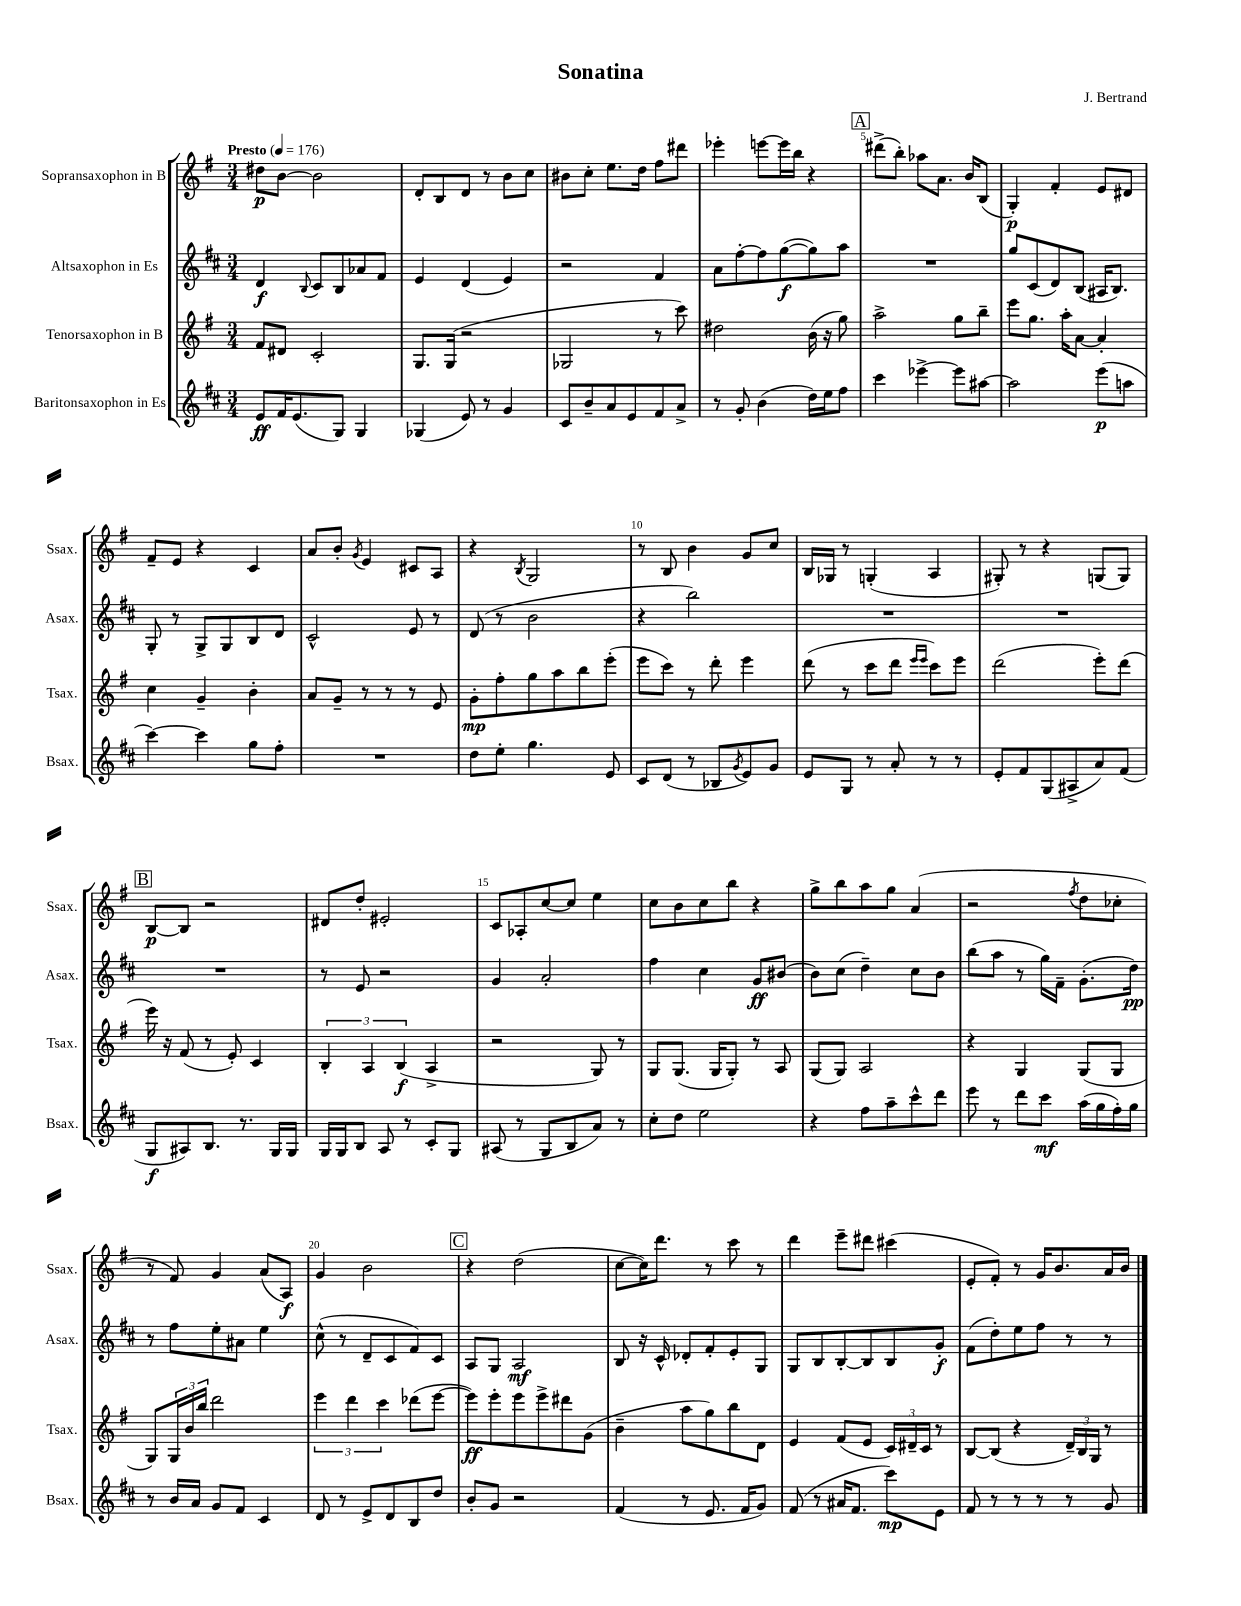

**kern	**dynam	**kern	**dynam	**kern	**dynam	**kern	**dynam
*part4	*part4	*part3	*part3	*part2	*part2	*part1	*part1
*staff4	*staff4	*staff3	*staff3	*staff2	*staff2	*staff1	*staff1
*I"Baritonsaxophon in Es	*	*I"Tenorsaxophon in B	*	*I"Altsaxophon in Es	*	*I"Sopransaxophon in B	*
*I'Bsax.	*	*I'Tsax.	*	*I'Asax.	*	*I'Ssax.	*
*clefG2	*	*clefG2	*	*clefG2	*	*clefG2	*
*k[f#c#]	*	*k[f#]	*	*k[f#c#]	*	*k[f#]	*
*M3/4	*	*M3/4	*	*M3/4	*	*M3/4	*
*MM176	*	*MM176	*	*MM176	*	*MM176	*
=1	=1	=1	=1	=1	=1	=1	=1
!	!	!	!	!	!	!LO:TX:a:B:t=Presto	!
8e/L	ff	8f#/L	.	4d/	f	8dd#X\L	p
16f#/K	.	8d#X/J	.	.	.	[8b\J	.
(8.e/	.	.	.	.	.	.	.
.	.	.	.	8qqB/	.	.	.
.	.	2c'/	.	8c#/L	.	2b\]	.
8G/J)	.	.	.	8B/	.	.	.
4G/	.	.	.	8a-X/	.	.	.
.	.	.	.	8f#/J	.	.	.
=2	=2	=2	=2	=2	=2	=2	=2
(4G-X/	.	8.G/L	.	4e/	.	8d'/L	.
.	.	.	.	.	.	8B/	.
.	.	(16G/Jk	.	.	.	.	.
8e/)	.	2r	.	(4d/	.	8d/J	.
8r	.	.	.	.	.	8r	.
4g/	.	.	.	4e/)	.	8b\L	.
.	.	.	.	.	.	8cc\J	.
=3	=3	=3	=3	=3	=3	=3	=3
8c#/L	.	2G-X/	.	2r	.	8b#X\L	.
8b~/	.	.	.	.	.	8cc'\J	.
8a/	.	.	.	.	.	8.ee\L	.
8e/	.	.	.	.	.	.	.
.	.	.	.	.	.	16dd\Jk	.
8f#/	.	8r	.	4f#/	.	8ff#\L	.
8a^/J	.	8ccc\)	.	.	.	8ddd#X\J	.
=4	=4	=4	=4	=4	=4	=4	=4
8r	.	2dd#X\	.	8a\L	.	4eee-X'\	.
8g'/	.	.	.	[8ff#'\	.	.	.
(4b\	.	.	.	8ff#\]	.	[8eeen\L	.
.	.	.	.	([8gg\	f	16eee\L]	.
.	.	.	.	.	.	16bb\JJ	.
16dd\LL)	.	(16b\	.	8gg\])	.	4r	.
16ee\J	.	16r	.	.	.	.	.
8ff#\J	.	8gg\)	.	8aa\J	.	.	.
!!LO:REH:place=s1:t=A
=5	=5	=5	=5	=5	=5	=5	=5
4ccc#\	.	2aa^\	.	2.r	.	(8ddd#X^\L	.
.	.	.	.	.	.	8bb'\J)	.
[4eee-X^\	.	.	.	.	.	8aa-X\L	.
.	.	.	.	.	.	8.a\J	.
8eee-\L]	.	8gg\L	.	.	.	.	.
.	.	.	.	.	.	16b/KL	.
[8aa#X\J	.	8bb~\J	.	.	.	(8B/J	.
=6	=6	=6	=6	=6	=6	=6	=6
2aa#\]	.	8eee\L	.	8gg/L	.	4G'/)	p
.	.	8.gg\J	.	(8c#/	.	.	.
.	.	.	.	8d/)	.	4f#'/	.
.	.	16aa'\KL	.	.	.	.	.
.	.	[8a\J	.	(8B/J	.	.	.
(8eee\L	p	4a'/]	.	16A#X/KL	.	8e/L	.
.	.	.	.	8.B/J)	.	.	.
8aan\J	.	.	.	.	.	8d#X/J	.
!!LO:LB:g=z
=7	=7	=7	=7	=7	=7	=7	=7
[4ccc#\)	.	4cc\	.	8G'/	.	8f#~/L	.
.	.	.	.	8r	.	8e/J	.
4ccc#\]	.	4g~/	.	8G^/L	.	4r	.
.	.	.	.	8G/	.	.	.
8gg\L	.	4b'\	.	8B/	.	4c/	.
8ff#'\J	.	.	.	8d/J	.	.	.
=8	=8	=8	=8	=8	=8	=8	=8
2.r	.	8a/L	.	2c#^^/	.	8a/L	.
.	.	8g~/J	.	.	.	8b'/J	.
.	.	.	.	.	.	8qg/	.
.	.	8r	.	.	.	4e/	.
.	.	8r	.	.	.	.	.
.	.	8r	.	8e/	.	8c#X/L	.
.	.	8e/	.	8r	.	8A/J	.
=9	=9	=9	=9	=9	=9	=9	=9
8dd\L	.	8g'\L	mp	(8d/	.	4r	.
8ee'\J	.	8ff#'\	.	8r	.	.	.
.	.	.	.	.	.	8qB/	.
4.gg\	.	8gg\	.	2b\	.	2G/	.
.	.	8aa\	.	.	.	.	.
.	.	8bb\	.	.	.	.	.
8e/	.	(8eee'\J	.	.	.	.	.
=10	=10	=10	=10	=10	=10	=10	=10
8c#/L	.	8eee\L	.	4r	.	8r	.
(8d/J	.	8ccc\J)	.	.	.	8B/	.
8r	.	8r	.	2bb\)	.	4b\	.
8B-X/L	.	8ddd'\	.	.	.	.	.
8qg/	.	.	.	.	.	.	.
8e/)	.	4eee\	.	.	.	8g/L	.
8g/J	.	.	.	.	.	8cc/J	.
=11	=11	=11	=11	=11	=11	=11	=11
8e/L	.	(8ddd\	.	2.r	.	16B/LL	.
.	.	.	.	.	.	16G-X/JJ	.
8G/J	.	8r	.	.	.	8r	.
8r	.	8ccc\L	.	.	.	(4Gn'/	.
8a'/	.	8ddd\J	.	.	.	.	.
.	.	16qqeee/LL	.	.	.	.	.
.	.	16qqeee/JJ	.	.	.	.	.
8r	.	8ccc\L)	.	.	.	4A/	.
8r	.	8eee\J	.	.	.	.	.
=12	=12	=12	=12	=12	=12	=12	=12
8e'/L	.	(2ddd\	.	2.r	.	8G#X'/)	.
8f#/	.	.	.	.	.	8r	.
(8G/	.	.	.	.	.	4r	.
8A#X^/	.	.	.	.	.	.	.
8a/)	.	8eee'\L)	.	.	.	(8Gn/L	.
(8f#/J	.	(8ddd\J	.	.	.	8G/J)	.
!!LO:LB:g=z
!!LO:REH:place=s1:t=B
=13	=13	=13	=13	=13	=13	=13	=13
8G/L	f	16eee\)	.	2.r	.	[8B/L	p
.	.	16r	.	.	.	.	.
8A#X/)	.	(8f#/	.	.	.	8B/J]	.
8.B/J	.	8r	.	.	.	2r	.
.	.	8e'/)	.	.	.	.	.
8.r	.	.	.	.	.	.	.
.	.	4c/	.	.	.	.	.
16G/LL	.	.	.	.	.	.	.
16G/JJ	.	.	.	.	.	.	.
=14	=14	=14	=14	=14	=14	=14	=14
16G/LL	.	6B'/	.	8r	.	8d#X/L	.
16G/J	.	.	.	.	.	.	.
8B/J	.	.	.	8e/	.	8dd'/J	.
.	.	6A/	.	.	.	.	.
8A/	.	.	.	2r	.	2e#X'/	.
.	.	(6B/	f	.	.	.	.
8r	.	.	.	.	.	.	.
8c#'/L	.	4A^/	.	.	.	.	.
8G/J	.	.	.	.	.	.	.
=15	=15	=15	=15	=15	=15	=15	=15
(8A#X/	.	2r	.	4g/	.	8c/L	.
8r	.	.	.	.	.	8A-X'/	.
8G/L	.	.	.	2a'/	.	[8cc/	.
8B/	.	.	.	.	.	8cc/J]	.
8a/J)	.	8G/)	.	.	.	4ee\	.
8r	.	8r	.	.	.	.	.
=16	=16	=16	=16	=16	=16	=16	=16
8cc#'\L	.	8G/L	.	4ff#\	.	8cc\L	.
8dd\J	.	(8.G/J	.	.	.	8b\	.
2ee\	.	.	.	4cc#\	.	8cc\	.
.	.	16G/KL	.	.	.	.	.
.	.	8G'/J)	.	.	.	8bb\J	.
.	.	8r	.	8g/L	ff	4r	.
.	.	8A/	.	(8b#X/J	.	.	.
=17	=17	=17	=17	=17	=17	=17	=17
4r	.	(8G/L	.	8b\L)	.	8gg^\L	.
.	.	8G/J)	.	(8cc#\J	.	8bb\	.
8ff#\L	.	2A/	.	4dd~\)	.	8aa\	.
8aa~\	.	.	.	.	.	8gg\J	.
8ccc#^^\	.	.	.	8cc#\L	.	(4a/	.
8ddd\J	.	.	.	8b\J	.	.	.
=18	=18	=18	=18	=18	=18	=18	=18
8eee\	.	4r	.	(8bb\L	.	2r	.
8r	.	.	.	8aa\J	.	.	.
8ddd\L	.	4G/	.	8r	.	.	.
8ccc#\J	mf	.	.	16gg\LL)	.	.	.
.	.	.	.	16f#~\JJ	.	.	.
.	.	.	.	.	.	8qff#/	.
(16aa\LL	.	(8G/L	.	(8.g'\L	.	8dd\L	.
16gg\	.	.	.	.	.	.	.
16ff#'\)	.	8G/J	.	.	.	8cc-X'\J	.
16gg\JJ	.	.	.	16dd\Jk)	pp	.	.
!!LO:LB:g=z
=19	=19	=19	=19	=19	=19	=19	=19
8r	.	8G/L)	.	8r	.	8r	.
16b/LL	.	24G/L	.	8ff#\L	.	8f#/)	.
.	.	24b/	.	.	.	.	.
16a/JJ	.	.	.	.	.	.	.
.	.	24bb/JJ	.	.	.	.	.
8g/L	.	2ddd\	.	8ee'\	.	4g/	.
8f#/J	.	.	.	8a#X\J	.	.	.
4c#/	.	.	.	4ee\	.	(8a/L	.
.	.	.	.	.	.	8A/J)	f
=20	=20	=20	=20	=20	=20	=20	=20
8d/	.	6eee\	.	(8cc#^^\	.	4g/	.
8r	.	.	.	8r	.	.	.
.	.	6ddd\	.	.	.	.	.
8e^/L	.	.	.	8d~/L	.	2b\	.
.	.	6ccc\	.	.	.	.	.
8d/	.	.	.	8c#/	.	.	.
8B/	.	(8ddd-X\L	.	8f#/)	.	.	.
8dd/J	.	[8eee\J	.	8c#/J	.	.	.
!!LO:REH:place=s1:t=C
=21	=21	=21	=21	=21	=21	=21	=21
8b'/L	.	8eee\L])	ff	8A/L	.	4r	.
8g/J	.	8eee'\	.	8G/J	.	.	.
2r	.	8eee\	.	2A/	mf	(2dd\	.
.	.	8eee^\	.	.	.	.	.
.	.	8ddd#X\	.	.	.	.	.
.	.	(8g\J	.	.	.	.	.
=22	=22	=22	=22	=22	=22	=22	=22
(4f#/	.	4b~\	.	8B/	.	[8cc\L	.
.	.	.	.	16r	.	16cc\K])	.
.	.	.	.	16c#^^/	.	8.ddd\J	.
8r	.	8aa\L	.	8d-X'/L	.	.	.
8.e/	.	8gg\)	.	8f#'/	.	8r	.
.	.	8bb\	.	8e'/	.	8ccc\	.
16f#/KL	.	.	.	.	.	.	.
8g/J)	.	8d\J	.	8G/J	.	8r	.
=23	=23	=23	=23	=23	=23	=23	=23
(8f#/	.	4e/	.	8G/L	.	4ddd\	.
8r	.	.	.	8B/	.	.	.
16a#X/KL	.	(8f#/L	.	[8B'/	.	8eee~\L	.
8.f#/J	.	.	.	.	.	.	.
.	.	8e/J	.	8B/]	.	8ddd#X\J	.
8ccc#\L)	mp	24c/LL)	.	8B/	.	(4ccc#X\	.
.	.	24d#X~/	.	.	.	.	.
.	.	24c/JJ	.	.	.	.	.
8e\J	.	8r	.	8g'/J	f	.	.
=24	=24	=24	=24	=24	=24	=24	=24
8f#/	.	[8B/L	.	(8f#\L	.	8e'/L	.
8r	.	(8B/J]	.	8dd'\)	.	8f#'/J)	.
8r	.	4r	.	8ee\	.	8r	.
8r	.	.	.	8ff#\J	.	16g/KL	.
.	.	.	.	.	.	8.b/	.
8r	.	24d~/LL)	.	8r	.	.	.
.	.	24B/	.	.	.	.	.
.	.	24G/JJ	.	.	.	.	.
8g/	.	8r	.	8r	.	16a/L	.
.	.	.	.	.	.	16b/JJ	.
==	==	==	==	==	==	==	==
*-	*-	*-	*-	*-	*-	*-	*-
